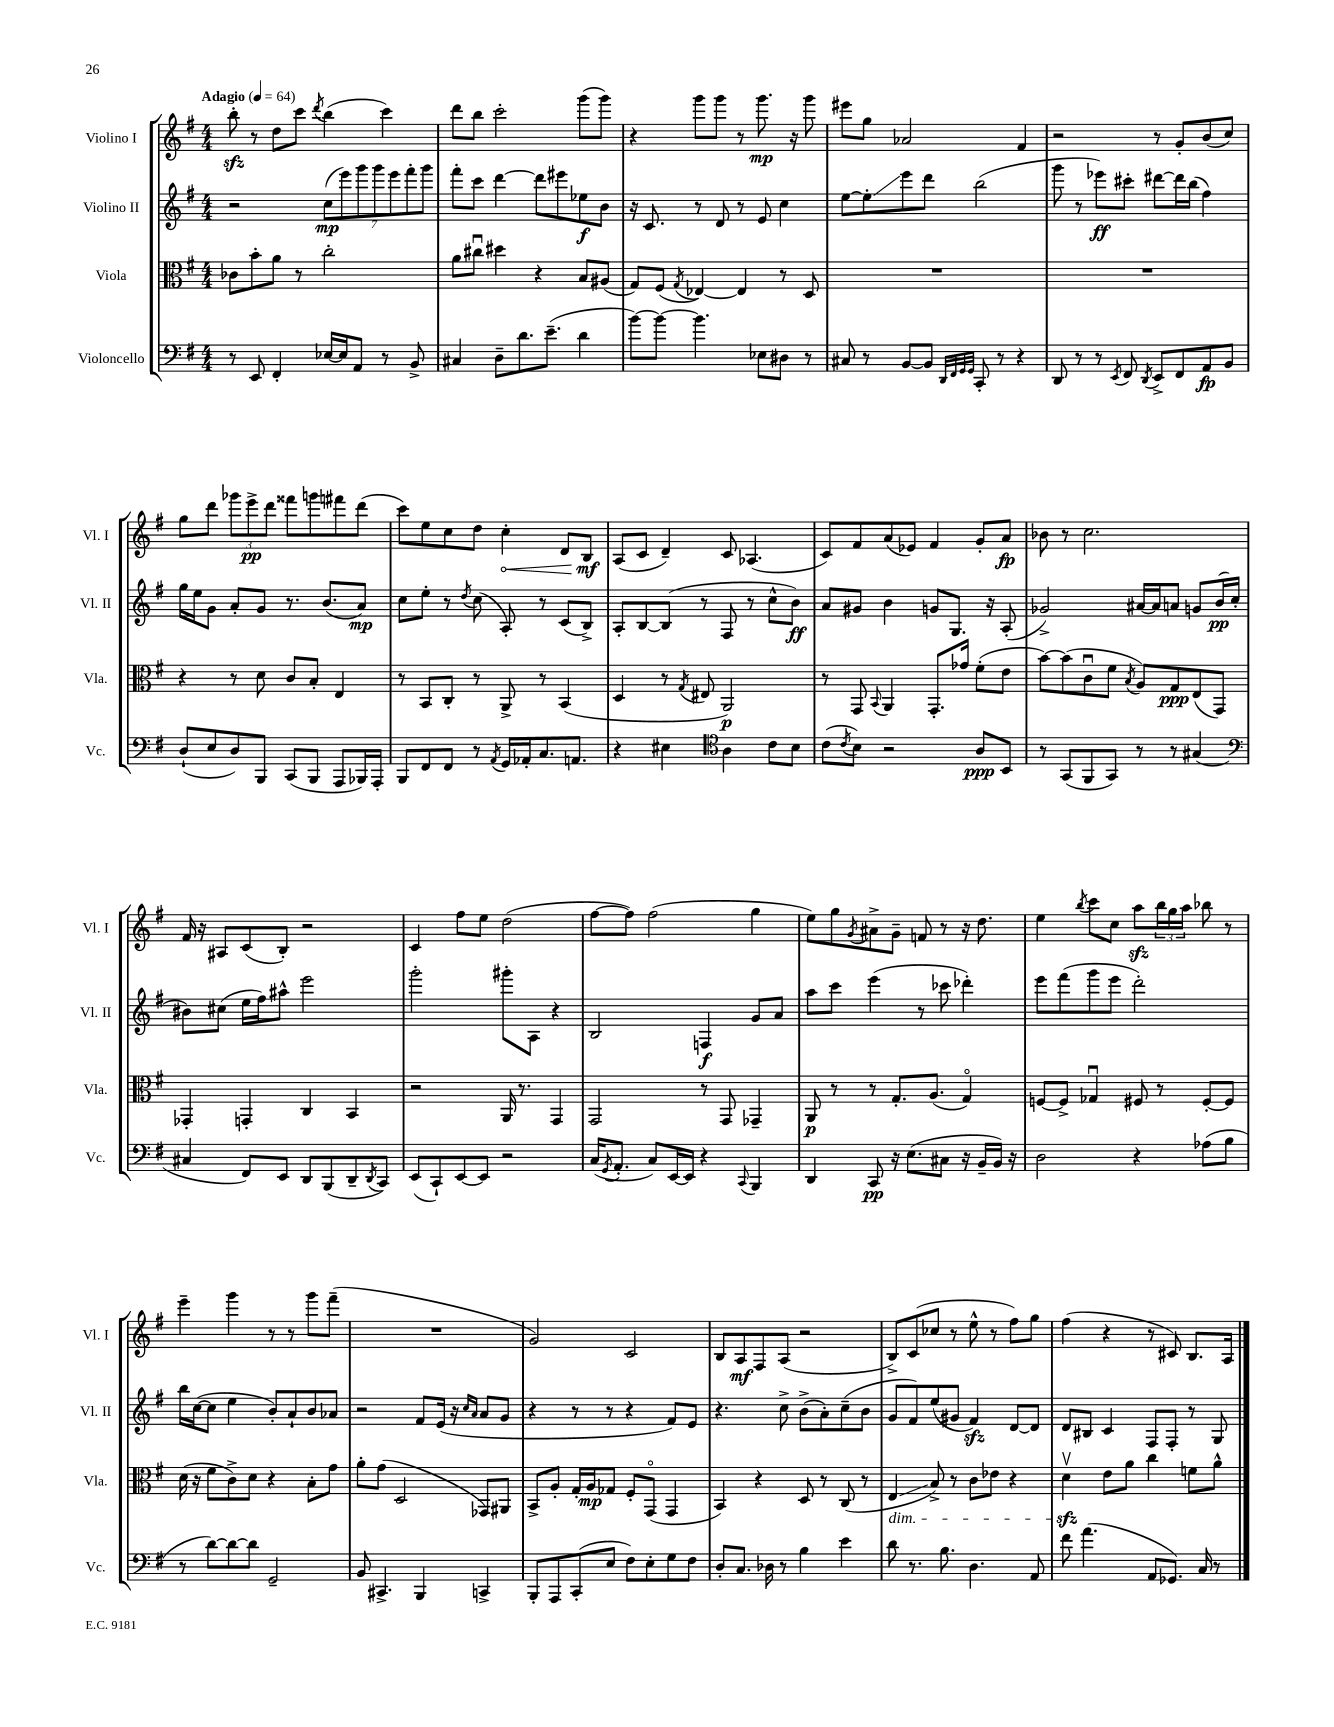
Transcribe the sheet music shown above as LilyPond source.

<<
\new StaffGroup <<
\new Staff = "s0" \with { instrumentName = "Violino I" shortInstrumentName = "Vl. I" } {
    \clef treble \key g \major \numericTimeSignature \time 4/4 \tempo "Adagio" 4 = 64
    b''8-.\sfz r8 d''8 c'''8 \acciaccatura { d'''8 } b''4( c'''4) |
    d'''8 b''8 c'''2-. g'''8( g'''8) |
    r4 g'''8 g'''8 r8 g'''8.\mp r16 g'''8 |
    eis'''8 g''8 aes'2 fis'4 |
    r2 r8 g'8-. b'8( c''8) |
    g''8 d'''8 \tuplet 3/2 { ges'''8 e'''8->\pp d'''8 } fisis'''8 g'''8 fis'''8 d'''8( |
    c'''8) e''8 c''8 d''8 \once \override Hairpin.circled-tip = ##t c''4-.\< d'8 b8\mf\! |
    a8( c'8 d'4--) c'8 aes4.( |
    c'8) fis'8 a'8( ees'8) fis'4 g'8-. a'8\fp |
    bes'8 r8 c''2. |
    fis'16 r16 ais8 c'8( b8-.) r2 |
    c'4 fis''8 e''8 d''2( |
    fis''8~ fis''8) fis''2( g''4 |
    e''8) g''8 \acciaccatura { g'8 } ais'8-> g'8-- f'8 r8 r16 d''8. |
    e''4 \acciaccatura { b''8 } c'''8 c''8 a''8\sfz \tuplet 3/2 { b''16 g''16 a''16 } bes''8 r8 |
    e'''4-- g'''4 r8 r8 g'''8 fis'''8--( |
    R1 |
    g'2) c'2 |
    b8 a8\mf fis8 a8( r2 |
    b8->) c'8( ces''8 r8 e''8-^ r8 fis''8) g''8 |
    fis''4( r4 r8 cis'8) b8. a16 \bar "|." |
}
\new Staff = "s1" \with { instrumentName = "Violino II" shortInstrumentName = "Vl. II" } {
    \clef treble \key g \major \numericTimeSignature \time 4/4
    r2 \tuplet 7/4 { c''8\mp( e'''8) g'''8 g'''8 e'''8 fis'''8-. g'''8 } |
    fis'''8-. c'''8 d'''4~ d'''8 eis'''8 ees''8\f b'8 |
    r16 c'8. r8 d'8 r8 e'8 c''4 |
    e''8~ e''8-.\glissando e'''8 d'''8 b''2( |
    g'''8 r8 ees'''8\ff) cis'''8-. dis'''8~ dis'''16 b''16( fis''4) |
    g''16 e''16 g'8 a'8-. g'8 r8. b'8.( a'8\mp) |
    c''8 e''8-. r8 \acciaccatura { d''8 } c''8( a8-.) r8 c'8( b8->) |
    a8-. b8~ b8( r8 fis8 r8 c''8-^ b'8\ff) |
    a'8 gis'8 b'4 g'8 g8. r16 a8-.( |
    ges'2->) ais'16~ ais'16 a'8 g'8 b'16\pp( c''16-. |
    bis'8) cis''8( e''16 fis''16) ais''8-^ e'''2 |
    g'''2-. gis'''8-. a8 r4 |
    b2 f4\f g'8 a'8 |
    a''8 c'''8 e'''4( r8 ces'''8 des'''4-.) |
    e'''8 fis'''8( g'''8 e'''8 d'''2-.) |
    b''16 c''16~( c''8 e''4 b'8-.) a'8-! b'8 aes'8 |
    r2 fis'8 e'16( r16 \grace { c''16 a'16 } a'8 g'8 |
    r4 r8 r8 r4 fis'8) e'8 |
    r4. c''8-> b'8->( a'8-.) c''8--( b'8 |
    g'8 fis'8) e''8( gis'8 fis'4\sfz) d'8~ d'8 |
    d'8 bis8 c'4 fis8 fis8-. r8 g8 \bar "|." |
}
\new Staff = "s2" \with { instrumentName = "Viola" shortInstrumentName = "Vla." } {
    \clef alto \key g \major \numericTimeSignature \time 4/4
    ces'8 b'8-. a'8 r8 c''2-. |
    a'8 cis''8\downbow dis''4 r4 b8 ais8( |
    g8) fis8( \acciaccatura { g8 } ees4~) ees4 r8 d8 |
    R1 |
    R1 |
    r4 r8 d'8 c'8 b8-. e4 |
    r8 b,8 c8-. r8 a,8-> r8 b,4( |
    d4 r8 \acciaccatura { g8 } eis8 a,2\p) |
    r8 g,8 \appoggiatura { b,8 } a,4 g,8.-. ges'16 fis'8-.( e'8 |
    b'8~) b'8( c'8\downbow fis'8 \acciaccatura { b8 } a8) g8\ppp e8( g,8) |
    ges,4-. g,4-. c4 b,4 |
    r2 a,16 r8. g,4 |
    g,2 r8 g,8 ges,4-- |
    a,8\p r8 r8 g8.-. a8.( g4\flageolet) |
    f8~ f8-> ges4\downbow fis8 r8 fis8~-. fis8 |
    d'16( r16 fis'8 c'8->) d'8 r4 b8-. g'8 |
    a'8-. g'8( d2 ges,8) ais,8 |
    b,8-> a8-. g16-. a16\mp ges8 fis8-. g,8\flageolet( g,4 |
    b,4) r4 d8 r8 c8( r8 |
    e4\glissando\dim b8->) r8 c'8 ees'8 r4 |
    d'4\upbow\sfz\! e'8 a'8 c''4 f'8 a'8-^ \bar "|." |
}
\new Staff = "s3" \with { instrumentName = "Violoncello" shortInstrumentName = "Vc." } {
    \clef bass \key g \major \numericTimeSignature \time 4/4
    r8 e,8 fis,4-. ees16~ ees16 a,8 r8 b,8-> |
    cis4 d8-- d'8. e'8.--( d'4 |
    b'8~) b'8~ b'4. ees8 dis8 r8 |
    cis8 r8 b,8~ b,8 \grace { d,32 fis,32 g,32 g,32 } c,8-. r8 r4 |
    d,8 r8 r8 \acciaccatura { e,8 } fis,8 \acciaccatura { d,8 } e,8-> fis,8 a,8\fp b,8 |
    d8-!( e8 d8) b,,8 c,8( b,,8 a,,8 bes,,16) a,,16-. |
    b,,8 fis,8 fis,8 r8 \acciaccatura { a,8 } g,16 aes,16-. c8. a,8. |
    r4 eis4 \clef tenor a4 c'8 b8 |
    c'8( \acciaccatura { c'8 } b8) r2 a8\ppp b,8 |
    r8 g,8( fis,8 g,8) r8 r8 gis4( |
    \clef bass cis4 fis,8) e,8 d,8 b,,8( d,8-- \acciaccatura { d,8 } c,8) |
    e,8( c,8-!) e,8~ e,8 r2 |
    c16( \acciaccatura { g,8 } a,8.-. c8) e,16~ e,16 r4 \appoggiatura { c,8 } b,,4 |
    d,4 c,8\pp r16 e8.( cis8 r16 b,16-- b,16) r16 |
    d2 r4 aes8( b8 |
    r8 d'8~) d'8~ d'8 g,2-- |
    b,8 cis,4.-> b,,4 c,4-> |
    b,,8-. a,,8 c,8-.( e8 fis8) e8-. g8 fis8 |
    d8-. c8. des16 r8 b4 e'4 |
    d'8 r8. b8. d4. a,8 |
    fis'8 a'4.( a,8 ges,8.) c16 r8 \bar "|." |
}
>>
>>
\layout { \context { \Score \remove "Bar_number_engraver" } }
